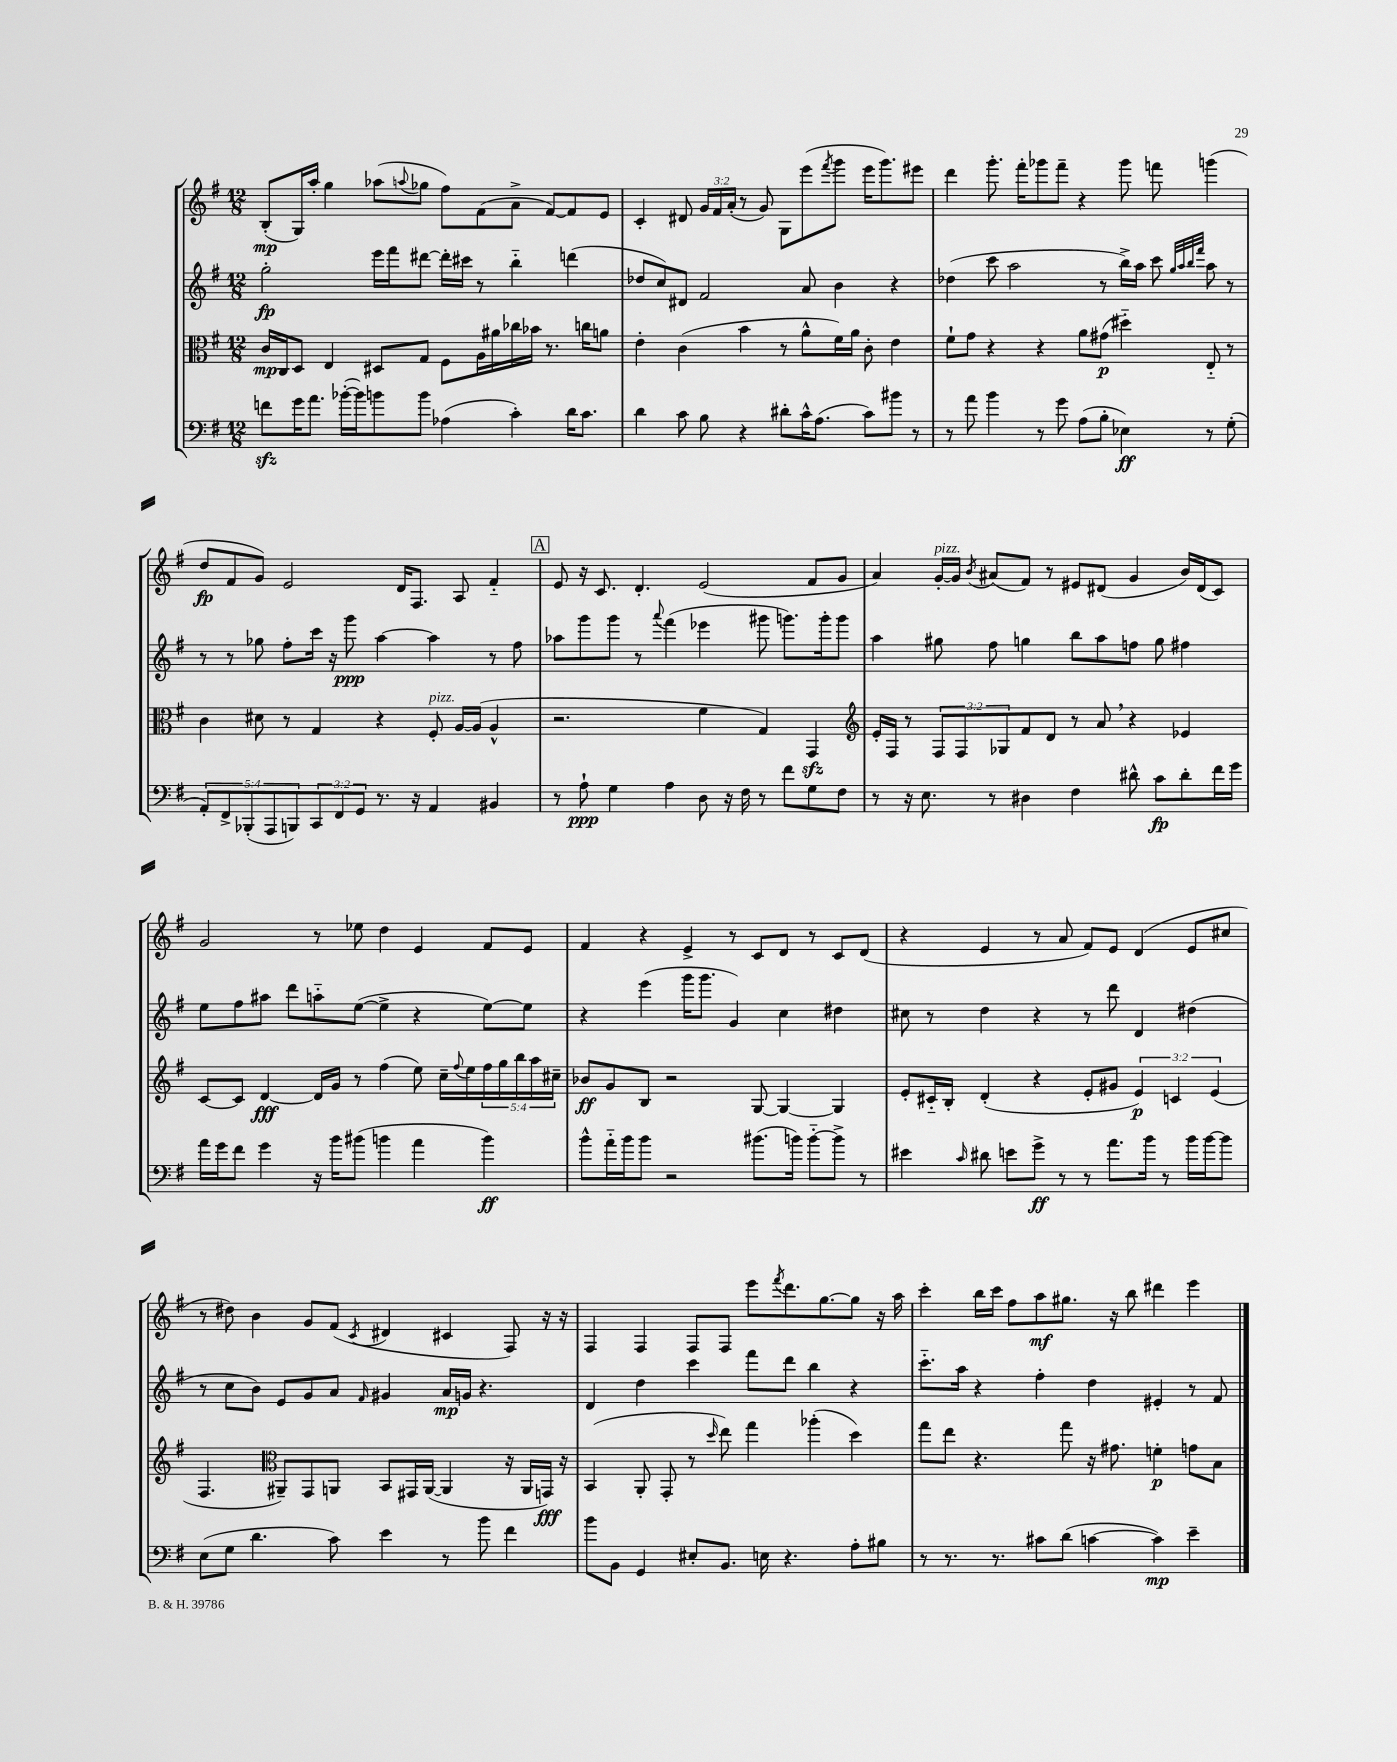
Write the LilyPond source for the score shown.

<<
\new StaffGroup <<
\new Staff = "s0" {
    \clef treble \key g \major \numericTimeSignature \time 12/8 \override Staff.TupletNumber.text = #tuplet-number::calc-fraction-text
    b8-.\mp( g16) a''16-. g''4 aes''8( \appoggiatura { a''8 } ges''8 fis''8) fis'8( a'8-> fis'8~) fis'8 e'8 |
    c'4-. dis'8 \tuplet 3/2 { g'16 fis'16 a'16-.( } r8 g'8) g8 e'''8( \acciaccatura { fis'''8 } g'''8 e'''16 g'''8.) eis'''8 |
    d'''4 g'''8.-. fis'''16-. ges'''8 fis'''8-- r4 ges'''8 f'''8 g'''4( |
    d''8\fp fis'8 g'8) e'2 d'16 fis8. a8 fis'4-_ |
    \mark \markup { \box "A" } e'8 r16 c'8. d'4.-. e'2( fis'8 g'8 |
    a'4) g'16~-.^\markup { \italic "pizz." } g'16 \acciaccatura { b'8 } ais'8( fis'8) r8 eis'8 dis'8( g'4 b'16) dis'16( c'8) |
    g'2 r8 ees''8 d''4 e'4 fis'8 e'8 |
    fis'4 r4 e'4-> r8 c'8 d'8 r8 c'8 d'8( |
    r4 e'4 r8 a'8 fis'8) e'8 d'4( e'8 cis''8 |
    r8 dis''8) b'4 g'8 fis'8( \acciaccatura { c'8 } dis'4 cis'4 fis8) r16 r16 |
    fis4 fis4 fis8 fis8 e'''8 \acciaccatura { fis'''8 } d'''8. g''8.~ g''8 r16 a''16 |
    c'''4-. b''16 c'''16 fis''8 a''8\mf gis''8. r16 b''8 dis'''4 e'''4 \bar "|." |
}
\new Staff = "s1" {
    \clef treble \key g \major \numericTimeSignature \time 12/8
    g''2-.\fp e'''16 fis'''16 dis'''8~ dis'''16-. cis'''16 r8 b''4-_ d'''4( |
    des''8 c''8) dis'8 fis'2 a'8 b'4 r4 |
    des''4( c'''8 a''2 r8 b''16->) a''16 c'''8 \grace { g''32 a''32 b''32 fis'''32 } a''8 r8 |
    r8 r8 ges''8 fis''8-. c'''16 r16 g'''8\ppp a''4~ a''4 r8 fis''8 |
    \mark \markup { \box "A" } aes''8 g'''8 g'''8 r8 \appoggiatura { a'''8 } fis'''4( ees'''4 gis'''8 g'''8.) g'''16-. g'''8 |
    a''4 gis''8 fis''8 g''4 b''8 a''8 f''8 g''8 fis''4 |
    e''8 fis''8 ais''8 d'''8 a''8-_ e''8~( e''4-> r4 e''8~) e''8 |
    r4 e'''4( g'''16 g'''8. g'4) c''4 dis''4 |
    cis''8 r8 d''4 r4 r8 d'''8 d'4 dis''4( |
    r8 c''8 b'8) e'8 g'8 a'8 \grace { fis'16 } gis'4 a'16\mp g'16 r4. |
    d'4 d''4 c'''4 fis'''8 d'''8 b''4 r4 |
    c'''8.-_ a''16 r4 fis''4-. d''4 eis'4-. r8 fis'8 \bar "|." |
}
\new Staff = "s2" {
    \clef alto \key g \major \numericTimeSignature \time 12/8 \override Staff.TupletNumber.text = #tuplet-number::calc-fraction-text
    c'16\mp c16 d8 e4 dis8 g8 fis8 a16 ais'16 ces''16 bes'16 r8. c''16 a'8 |
    e'4-. c'4( b'4 r8 a'8-^ fis'16) a'16 c'8-. e'4 |
    fis'8-! g'8 r4 r4 a'8 gis'8\p( dis''4-_) e8-_ r8 |
    c'4 dis'8 r8 g4 r4 fis8-.^\markup { \italic "pizz." } a16~ a16( a4-^ |
    \mark \markup { \box "A" } r2. fis'4 g4) g,4\sfz |
    \clef treble e'16-. fis16 r8 \tuplet 3/2 { fis8 fis8 ges8 } fis'8 d'8 r8 a'8 \breathe r4 ees'4 |
    c'8~ c'8 d'4~\fff d'16 g'16 r8 fis''4( e''8) c''16-- \appoggiatura { fis''8 } e''16 \tuplet 5/4 { fis''16 g''16 b''16 a''16 cis''16-- } |
    bes'8\ff g'8 b8 r2 g8~ g4~ g4 |
    e'8-. cis'16-_ b16-. d'4-.( r4 e'8-. gis'8 \tuplet 3/2 { e'4\p) c'4 e'4( } |
    fis4. \clef alto ais,8--) g,8 a,8 b,8 gis,16 a,16~( a,4 r16 a,16 g,16\fff) r16 |
    b,4( a,8-. g,8-. r8 \grace { d''16 } e''8) g''4 aes''4-.( d''4) |
    g''8 e''8 r4. g''8 r16 gis'8. f'4-.\p g'8 b8 \bar "|." |
}
\new Staff = "s3" {
    \clef bass \key g \major \numericTimeSignature \time 12/8 \override Staff.TupletNumber.text = #tuplet-number::calc-fraction-text
    f'8\sfz g'16 a'8. bes'16~-.( bes'16) b'8 b'8 aes4( c'4-.) d'16 c'8. |
    d'4 c'8 b8 r4 dis'8-. c'16-^ a8.( c'8) bis'8 r8 |
    r8 a'8 b'4 r8 g'8 a8( b8-. ees4\ff) r8 g8-.( |
    \tuplet 5/4 { a,8-.) fis,8-> bes,,8-.( a,,8 b,,8) } \tuplet 3/2 { c,8 fis,8 g,8 } r8. r16 a,4 bis,4 |
    \mark \markup { \box "A" } r8 a8-!\ppp g4 a4 d8 r16 fis16 r8 fis'8 g8 fis8 |
    r8 r16 e8. r8 dis4 fis4 dis'8-^ c'8\fp dis'8-. fis'16 g'16 |
    a'16 g'16 fis'8 g'4 r16 b'16 bis'8( b'4 a'4 b'4\ff) |
    b'8-^ a'16-_ b'16 b'8 r2 bis'8.( b'16) b'8~-_ b'8-> r8 |
    eis'4 \grace { c'16 } dis'8 e'8 g'8->\ff r8 r8 a'8. b'16 r8 b'16 b'16~ b'8 |
    e8( g8 d'4. c'8) e'4 r8 b'8 fis'4 |
    b'8 b,8 g,4 eis8-. b,8. e16 r4. a8-. bis8 |
    r8 r8. r8. cis'8 d'8( c'4~ c'4\mp) e'4-- \bar "|." |
}
>>
>>
\layout { \context { \Score \remove "Bar_number_engraver" } }
